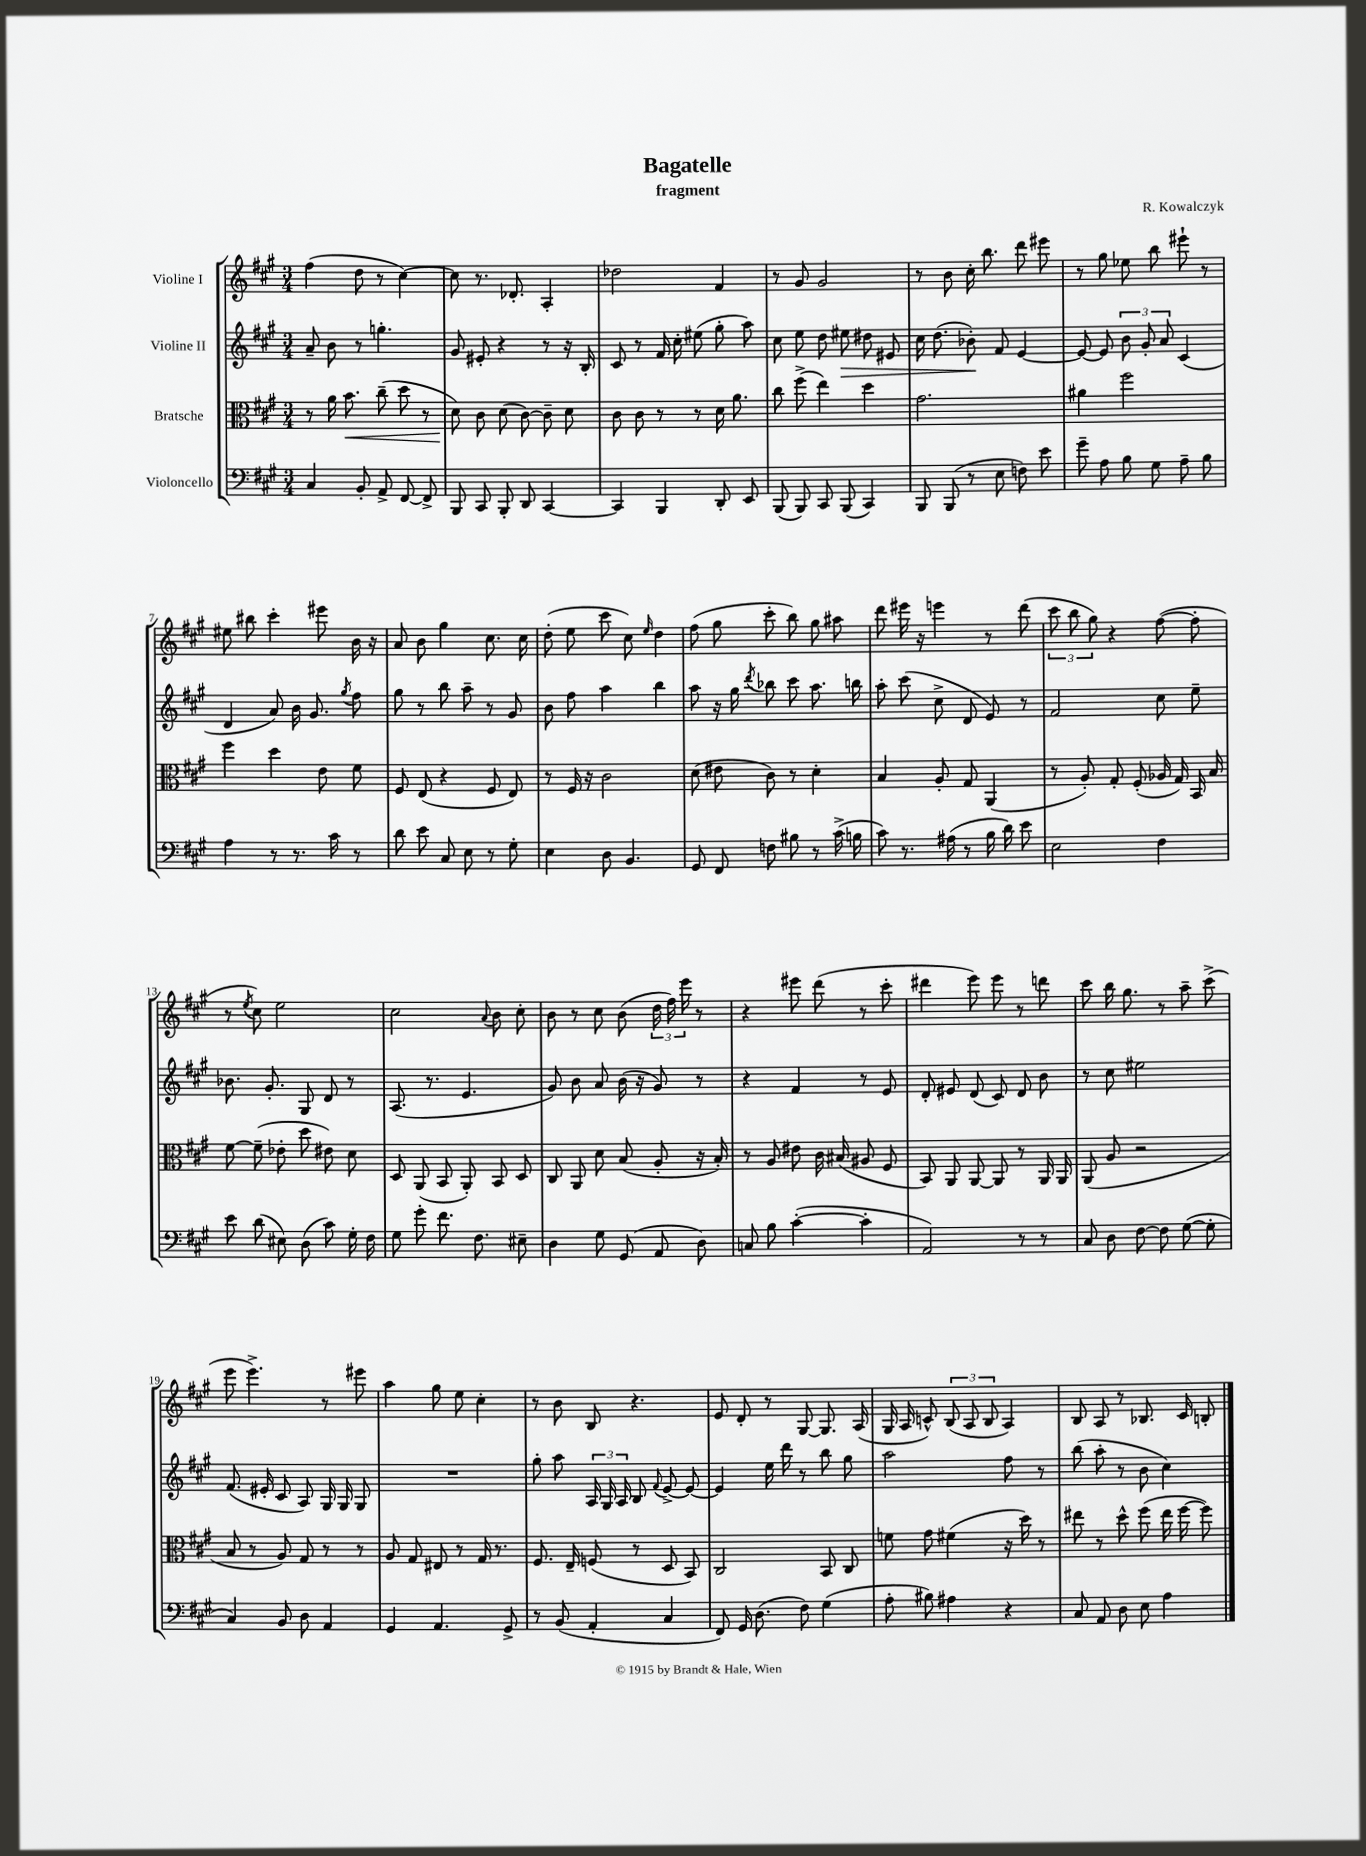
\header { title = "Bagatelle" composer = "R. Kowalczyk" subtitle = "fragment" }
<<
\new StaffGroup <<
\new Staff = "s0" \with { instrumentName = "Violine I" } {
    \clef treble \key a \major \numericTimeSignature \time 3/4
    \autoBeamOff fis''4( d''8 r8 cis''4~) |
    cis''8 r8. des'8.-. a4-. |
    des''2 fis'4 |
    r8 gis'8 gis'2 |
    r8 b'8 cis''16-. b''8. d'''8 eis'''8 |
    r8 gis''8 ees''8 b''8 eis'''8-! r8 |
    eis''8 bis''8 cis'''4-. eis'''8 b'16 r16 |
    a'8 b'8 gis''4 cis''8. cis''16 |
    d''8-.( e''8 cis'''8 cis''8) \grace { e''16 } d''4 |
    fis''8( gis''8 cis'''8-. b''8) gis''8 ais''8 |
    d'''8 eis'''16 r16 e'''4 r8 d'''8( |
    \tuplet 3/2 { cis'''8 b''8 gis''8) } r4 fis''8~( fis''8-. |
    r8 \acciaccatura { e''8 } cis''8) e''2 |
    cis''2 \appoggiatura { a'8 } b'8 cis''8-. |
    b'8 r8 cis''8 b'8( \tuplet 3/2 { d''16 fis''16) e'''16 } r8 |
    r4 eis'''8 d'''8( r8 cis'''8-. |
    dis'''4 e'''8) e'''8 r8 d'''8 |
    cis'''8 b''16 gis''8. r8 a''8-- cis'''8->( |
    e'''8 e'''4.->) r8 eis'''8 |
    a''4 gis''8 e''8 cis''4-. |
    r8 b'8 b8 r4. |
    e'8 d'8-. r8 gis8~ gis8. a16( |
    gis16 a16 c'8-^) \tuplet 3/2 { b8( a8 b8 } a4) |
    b8 a8 r8 bes8. cis'16 b8-. \bar "|." |
}
\new Staff = "s1" \with { instrumentName = "Violine II" } {
    \clef treble \key a \major \numericTimeSignature \time 3/4
    \autoBeamOff a'8-- b'8 r8 g''4.-. |
    gis'8 eis'8-. r4 r8 r16 b16-. |
    cis'8 r8 fis'16 cis''16-. eis''8( gis''8-. a''8) |
    cis''8 e''8 d''8 eis''8\> dis''8 eis'8 |
    cis''16 d''8.( bes'8-.\!) fis'8 e'4~ |
    e'8~ e'8 \tuplet 3/2 { b'8 gis'8-. a'8 } cis'4( |
    d'4 a'8) b'16 gis'8. \acciaccatura { gis''8 } fis''8 |
    gis''8 r8 b''8 a''8-- r8 gis'8 |
    b'8 fis''8 a''4 b''4 |
    a''8 r16 gis''16 \acciaccatura { d'''8 } bes''8 cis'''8 a''8. b''16 |
    a''8-. cis'''8( cis''8-> d'8 e'8) r8 |
    fis'2 cis''8 e''8-- |
    bes'8. gis'8.-. gis8 d'8 r8 |
    a8.( r8. e'4. |
    gis'8) b'8 a'8 b'16( r16 gis'8) r8 |
    r4 fis'4 r8 e'8 |
    d'8-. eis'8 d'8( cis'8) d'8 b'8 |
    r8 cis''8 eis''2 |
    fis'8.( eis'16-. cis'8 a8) gis16 gis16 gis8 |
    R2. |
    gis''8-. a''8 \tuplet 3/2 { a16 gis16 a16 } b8 \appoggiatura { fis'8 } e'8~-> e'8~ |
    e'4 e''16 d'''16 r8 b''8 gis''8 |
    a''2 fis''8 r8 |
    b''8( a''8-. r8 b'8 cis''4) \bar "|." |
}
\new Staff = "s2" \with { instrumentName = "Bratsche" } {
    \clef alto \key a \major \numericTimeSignature \time 3/4
    \autoBeamOff r8 a'16 b'8.\< cis''8--( d''8 r8 |
    d'8\!) cis'8 d'8( cis'8~) cis'8-- d'8 |
    cis'8 cis'8 r8 r8 d'16 a'8. |
    cis''8 fis''8->( e''4) d''4 |
    gis'2. |
    ais'4 fis''2 |
    fis''4 d''4 e'8 fis'8 |
    fis8 e8( r4 fis8 e8) |
    r8 fis16 r16 cis'2 |
    d'8( eis'8 cis'8) r8 d'4-. |
    b4 a8-. gis8 a,4( |
    r8 a8-.) gis8-. fis8-.( aes16 gis16) b,16 b16 |
    fis'8~ fis'8--( ees'8-. d''8 eis'8) d'8 |
    d8 a,8( b,8 a,8-.) b,8 d8 |
    cis8 a,8 d'8 b8( a8-. r16 b16-.) |
    r8 a8 eis'8 cis'16 bis16( ais8 fis8 |
    b,8) a,8 a,8~ a,8 r8 a,16 a,16 |
    a,8( a8 r2 |
    b8 r8 a8) gis8 r8 r8 |
    a8 gis8 eis8 r8 gis16 r8. |
    fis8. e16-- f8( r8 d8 b,8) |
    cis2 b,8 cis8 |
    f'8 gis'8 fis'4( r16 d''16) r8 |
    eis''8 r8 d''8-^ fis''8( eis''16 fis''16~ fis''8) \bar "|." |
}
\new Staff = "s3" \with { instrumentName = "Violoncello" } {
    \clef bass \key a \major \numericTimeSignature \time 3/4
    \autoBeamOff cis4 b,8-. a,8-> fis,8~ fis,8-> |
    b,,8 cis,8 b,,8-. d,8 cis,4~ |
    cis,4 b,,4 d,8-. e,8 |
    b,,8( b,,8) cis,8 b,,8( cis,4) |
    b,,8 b,,8( r8 e8 f8) e'8 |
    gis'8-- a8 b8 gis8 a8-- b8 |
    a4 r8 r8. cis'16 r8 |
    d'8 e'8 cis8 e8 r8 gis8-. |
    e4 d8 b,4. |
    gis,8 fis,8 f8 bis8 r8 cis'16->( b16 |
    cis'8) r8. ais16( r8 b16 d'16) e'8 |
    e2 fis4 |
    e'8 d'8( eis8) d8( cis'8) gis16-. fis16 |
    gis8 gis'8-. fis'8. fis8. eis8-- |
    d4 gis8 gis,8( a,8 d8) |
    c8 b8 cis'4~-.( cis'4-. |
    a,2) r8 r8 |
    cis8 d8 fis8~ fis8 gis8~( gis8-. |
    cis4) b,8 d8 a,4 |
    gis,4 a,4. gis,8-> |
    r8 b,8( a,4-. cis4 |
    fis,8) gis,16 d8.( fis8) gis4( |
    a8-. bis8) ais4 r4 |
    cis8 a,8 d8 e8 a4 \bar "|." |
}
>>
>>
